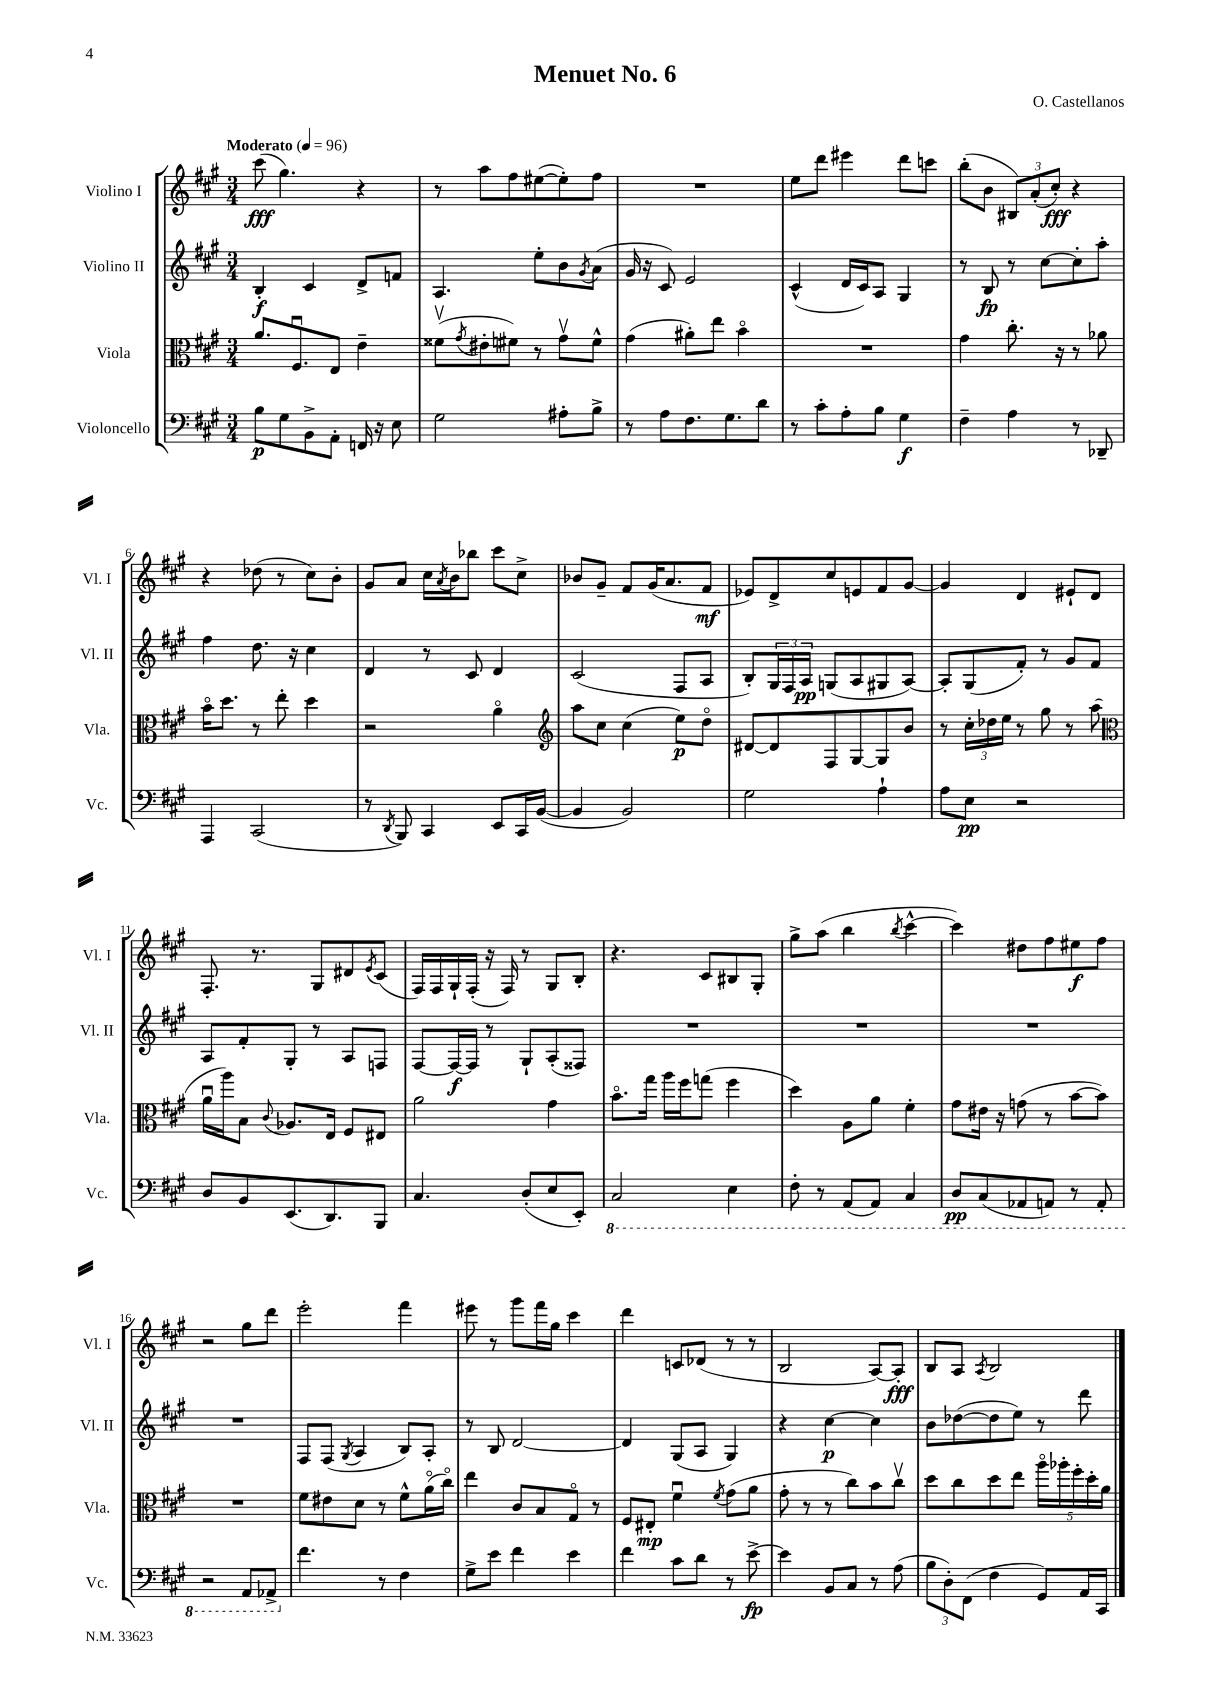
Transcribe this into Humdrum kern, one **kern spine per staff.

**kern	**dynam	**kern	**dynam	**kern	**dynam	**kern	**dynam
*part4	*part4	*part3	*part3	*part2	*part2	*part1	*part1
*staff4	*staff4	*staff3	*staff3	*staff2	*staff2	*staff1	*staff1
*I"Violoncello	*	*I"Viola	*	*I"Violino II	*	*I"Violino I	*
*I'Vc.	*	*I'Vla.	*	*I'Vl. II	*	*I'Vl. I	*
*clefF4	*	*clefC3	*	*clefG2	*	*clefG2	*
*k[f#c#g#]	*	*k[f#c#g#]	*	*k[f#c#g#]	*	*k[f#c#g#]	*
*M3/4	*	*M3/4	*	*M3/4	*	*M3/4	*
*MM96	*	*MM96	*	*MM96	*	*MM96	*
=1	=1	=1	=1	=1	=1	=1	=1
!	!	!	!	!	!	!LO:TX:a:B:t=Moderato	!
8B\L	p	8.a/L	.	4B'/	f	(8ccc#\	fff
8G#\	.	.	.	.	.	4.gg#\)	.
.	.	8.F#u/	.	.	.	.	.
8BB^\	.	.	.	4c#/	.	.	.
8AA'\J	.	8E/J	.	.	.	.	.
16FFn/	.	4e~\	.	8d^/L	.	4r	.
16r	.	.	.	.	.	.	.
8E\	.	.	.	8fn/J	.	.	.
=2	=2	=2	=2	=2	=2	=2	=2
2G#\	.	(8f##Xv\L	.	4.A/	.	8r	.
.	.	8qg#/	.	.	.	.	.
.	.	8e#X'\	.	.	.	8aa\L	.
.	.	8f#X\J)	.	.	.	8ff#\	.
.	.	8r	.	8ee'\L	.	([8ee#X\	.
8A#X'\L	.	8g#v\L	.	8b\	.	8ee#'\])	.
.	.	.	.	8qg#/	.	.	.
8B^\J	.	8f#^^\J	.	(8a\J	.	8ff#\J	.
=3	=3	=3	=3	=3	=3	=3	=3
8r	.	(4g#\	.	16g#/	.	2.r	.
.	.	.	.	16r	.	.	.
8A\L	.	.	.	8c#/)	.	.	.
8.F#\	.	8a#X'\L)	.	2e/	.	.	.
.	.	8ee\J	.	.	.	.	.
8.G#\	.	.	.	.	.	.	.
.	.	4b\	.	.	.	.	.
8d\J	.	.	.	.	.	.	.
=4	=4	=4	=4	=4	=4	=4	=4
8r	.	2.r	.	(4c#^^/	.	8ee\L	.
8c#'\L	.	.	.	.	.	8ddd\J	.
8A'\	.	.	.	16d/LL	.	4eee#X\	.
.	.	.	.	16c#/J)	.	.	.
8B\J	.	.	.	8A/J	.	.	.
4G#\	f	.	.	4G#/	.	8ddd\L	.
.	.	.	.	.	.	8cccn\J	.
=5	=5	=5	=5	=5	=5	=5	=5
4F#~\	.	4g#\	.	8r	.	(8bb'\L	.
.	.	.	.	8B/	fp	8b\J	.
4A\	.	8.cc#'\	.	8r	.	12B#X/L)	.
.	.	.	.	.	.	(12a'/	.
.	.	.	.	[8cc#\L	.	.	.
.	.	.	.	.	.	12cc#'/J)	fff
.	.	16r	.	.	.	.	.
8r	.	8r	.	8cc#'\]	.	4r	.
8DD-X~/	.	8a-X\	.	8aa'\J	.	.	.
!!LO:LB:g=z
=6	=6	=6	=6	=6	=6	=6	=6
4AAA/	.	16b\KL	.	4ff#\	.	4r	.
.	.	8.dd\J	.	.	.	.	.
(2CC#/	.	8r	.	8.dd\	.	(8dd-X\	.
.	.	8ee'\	.	.	.	8r	.
.	.	.	.	16r	.	.	.
.	.	4dd\	.	4cc#\	.	8cc#\L)	.
.	.	.	.	.	.	8b'\J	.
=7	=7	=7	=7	=7	=7	=7	=7
8r	.	2r	.	4d/	.	8g#/L	.
8qDD/	.	.	.	.	.	.	.
8BBB/)	.	.	.	.	.	8a/J	.
4CC#/	.	.	.	8r	.	16cc#\LL	.
.	.	.	.	.	.	8qa/	.
.	.	.	.	.	.	16b\J	.
.	.	.	.	8c#/	.	8bb-X\J	.
8EE/L	.	4a\	.	4d/	.	8ccc#\L	.
16CC#/L	.	.	.	.	.	8cc#^\J	.
([16BB/JJ	.	.	.	.	.	.	.
=8	=8	=8	=8	=8	=8	=8	=8
*	*	*clefG2	*	*	*	*	*
4BB/]	.	8aa\L	.	(2c#/	.	8b-X/L	.
.	.	8cc#\J	.	.	.	8g#~/J	.
2BB/)	.	(4cc#\	.	.	.	8f#/L	.
.	.	.	.	.	.	(16g#/K	.
.	.	.	.	.	.	8.a/	.
.	.	8ee\L)	p	8F#/L	.	.	.
.	.	8dd\J	.	8A/J	.	8f#/J	mf
=9	=9	=9	=9	=9	=9	=9	=9
2G#\	.	[8d#X/L	.	8B'/L)	.	8e-X/L)	.
.	.	8d#/]	.	24G#/L	.	8d^/	.
.	.	.	.	24F#/	.	.	.
.	.	.	.	24A/JJ	pp	.	.
.	.	8F#/	.	(8Gn/L	.	8cc#/	.
.	.	[8G#/	.	8A/	.	8en/	.
4A`\	.	8G#/]	.	8G#X/	.	8f#/	.
.	.	8b/J	.	[8A/J)	.	[8g#/J	.
=10	=10	=10	=10	=10	=10	=10	=10
8A\L	.	8r	.	8A'/L]	.	4g#/]	.
8E\J	pp	24cc#'\LL	.	(8G#/	.	.	.
.	.	24dd-X\	.	.	.	.	.
.	.	24ee\JJ	.	.	.	.	.
2r	.	8r	.	8f#'/J)	.	4d/	.
.	.	8gg#\	.	8r	.	.	.
.	.	8r	.	8g#/L	.	8e#X`/L	.
.	.	(8aa\	.	8f#/J	.	8d/J	.
!!LO:LB:g=z
=11	=11	=11	=11	=11	=11	=11	=11
*	*	*clefC3	*	*	*	*	*
8D/L	.	16au\LL	.	8A/L	.	8.F#'/	.
.	.	16aa\J)	.	.	.	.	.
8BB/	.	8B\J	.	8f#'/	.	.	.
.	.	.	.	.	.	8.r	.
.	.	8qqc#/	.	.	.	.	.
(8.EE/	.	8.A-X/L	.	8G#'/J	.	.	.
.	.	.	.	8r	.	8G#/L	.
8.DD/)	.	16E/Jk	.	.	.	.	.
.	.	8F#/L	.	8A/L	.	8d#X/	.
.	.	.	.	.	.	8qe/	.
8BBB/J	.	8E#X/J	.	8Fn/J	.	(8c#/J	.
=12	=12	=12	=12	=12	=12	=12	=12
4.C#/	.	2a\	.	[8F#/L	.	16F#/LL)	.
.	.	.	.	.	.	16F#/	.
.	.	.	.	16F#/L_	f	16G#`/	.
.	.	.	.	16F#/JJ]	.	(16F#'/JJ	.
.	.	.	.	8r	.	16r	.
.	.	.	.	.	.	16F#/)	.
(8D'/L	.	.	.	8G#`/L	.	8r	.
8E/	.	4g#\	.	(8A'/	.	8G#/L	.
8EE'/J)	.	.	.	8F##X/J)	.	8B'/J	.
=13	=13	=13	=13	=13	=13	=13	=13
*8ba	*	*	*	*	*	*	*
2CC#/	.	8.b\L	.	2.r	.	4.r	.
.	.	16gg#\Jk	.	.	.	.	.
.	.	16aa\LL	.	.	.	.	.
.	.	16ff#\J	.	.	.	.	.
.	.	(8ggn\J	.	.	.	8c#/L	.
4EE\	.	4ff#\	.	.	.	8B#X/	.
.	.	.	.	.	.	8G#'/J	.
=14	=14	=14	=14	=14	=14	=14	=14
8FF#'\	.	4dd\)	.	2.r	.	8gg#^\L	.
8r	.	.	.	.	.	(8aa\J	.
(8AAA/L	.	8A\L	.	.	.	4bb\	.
8AAA/J)	.	8a\J	.	.	.	.	.
.	.	.	.	.	.	8qbb/	.
4CC#/	.	4f#'\	.	.	.	[4ccc#^^\	.
=15	=15	=15	=15	=15	=15	=15	=15
8DD/L	pp	8g#\L	.	2.r	.	4ccc#\])	.
(8CC#/	.	16e#X\Jk	.	.	.	.	.
.	.	16r	.	.	.	.	.
8AAA-X/	.	(8gn\	.	.	.	8dd#X\L	.
8AAAn/J)	.	8r	.	.	.	8ff#\	.
8r	.	[8b\L	.	.	.	8ee#X\	f
8AAA'/	.	8b\J])	.	.	.	8ff#\J	.
!!LO:LB:g=z
=16	=16	=16	=16	=16	=16	=16	=16
2r	.	2.r	.	2.r	.	2r	.
8AAA/L	.	.	.	.	.	8gg#\L	.
8AAA-X^/J	.	.	.	.	.	8ddd\J	.
=17	=17	=17	=17	=17	=17	=17	=17
*X8ba	*	*	*	*	*	*	*
4.f#\	.	8f#\L	.	8F#/L	.	2eee'\	.
.	.	8e#X\	.	(8F#/J	.	.	.
.	.	.	.	8qG#/	.	.	.
.	.	8d\J	.	4A/	.	.	.
8r	.	8r	.	.	.	.	.
4F#\	.	8f#^^\L	.	8B/L)	.	4fff#\	.
.	.	(16a\L	.	8A'/J	.	.	.
.	.	16cc#\JJ)	.	.	.	.	.
=18	=18	=18	=18	=18	=18	=18	=18
8G#^\L	.	4ee\	.	8r	.	8eee#X\	.
8e\J	.	.	.	8B/	.	8r	.
4f#\	.	8c#/L	.	[2d/	.	8ggg#\L	.
.	.	8B/	.	.	.	16fff#\L	.
.	.	.	.	.	.	16gg#\JJ	.
4e\	.	8G#/J	.	.	.	4ccc#\	.
.	.	8r	.	.	.	.	.
=19	=19	=19	=19	=19	=19	=19	=19
4f#\	.	8F#/L	.	4d/]	.	4ddd\	.
.	.	8E#X'/J	mp	.	.	.	.
8c#\L	.	4f#u\	.	(8G#/L	.	8cn/L	.
8d\J	.	.	.	8A/J	.	(8d-X/J	.
.	.	8qf#/	.	.	.	.	.
8r	.	(8g#\L	.	4G#/)	.	8r	.
[8e^\	fp	8a\J	.	.	.	8r	.
=20	=20	=20	=20	=20	=20	=20	=20
4e\]	.	8g#'\	.	4r	.	2B/	.
.	.	8r	.	.	.	.	.
8BB/L	.	8r	.	[4cc#\	p	.	.
8C#/J	.	8cc#\L)	.	.	.	.	.
8r	.	8b\	.	4cc#\]	.	[8A/L)	.
(8A\	.	8cc#v\J	.	.	.	8A'/J]	fff
=21	=21	=21	=21	=21	=21	=21	=21
12B\L	.	8dd\L	.	8b\L	.	8B/L	.
12D'\)	.	.	.	.	.	.	.
.	.	8cc#\	.	([8dd-X\	.	8A/J	.
(12FF#\J	.	.	.	.	.	.	.
.	.	.	.	.	.	8qA/	.
4F#\	.	8dd\	.	8dd-\]	.	2B/	.
.	.	8ee\J	.	8ee\J)	.	.	.
8GG#/L)	.	20aa\LL	.	8r	.	.	.
.	.	20aa-X'\	.	.	.	.	.
.	.	20ff#'\	.	.	.	.	.
16AA/L	.	.	.	8ddd\	.	.	.
.	.	20dd'\	.	.	.	.	.
16CC#/JJ	.	.	.	.	.	.	.
.	.	20a\JJ	.	.	.	.	.
==	==	==	==	==	==	==	==
*-	*-	*-	*-	*-	*-	*-	*-
